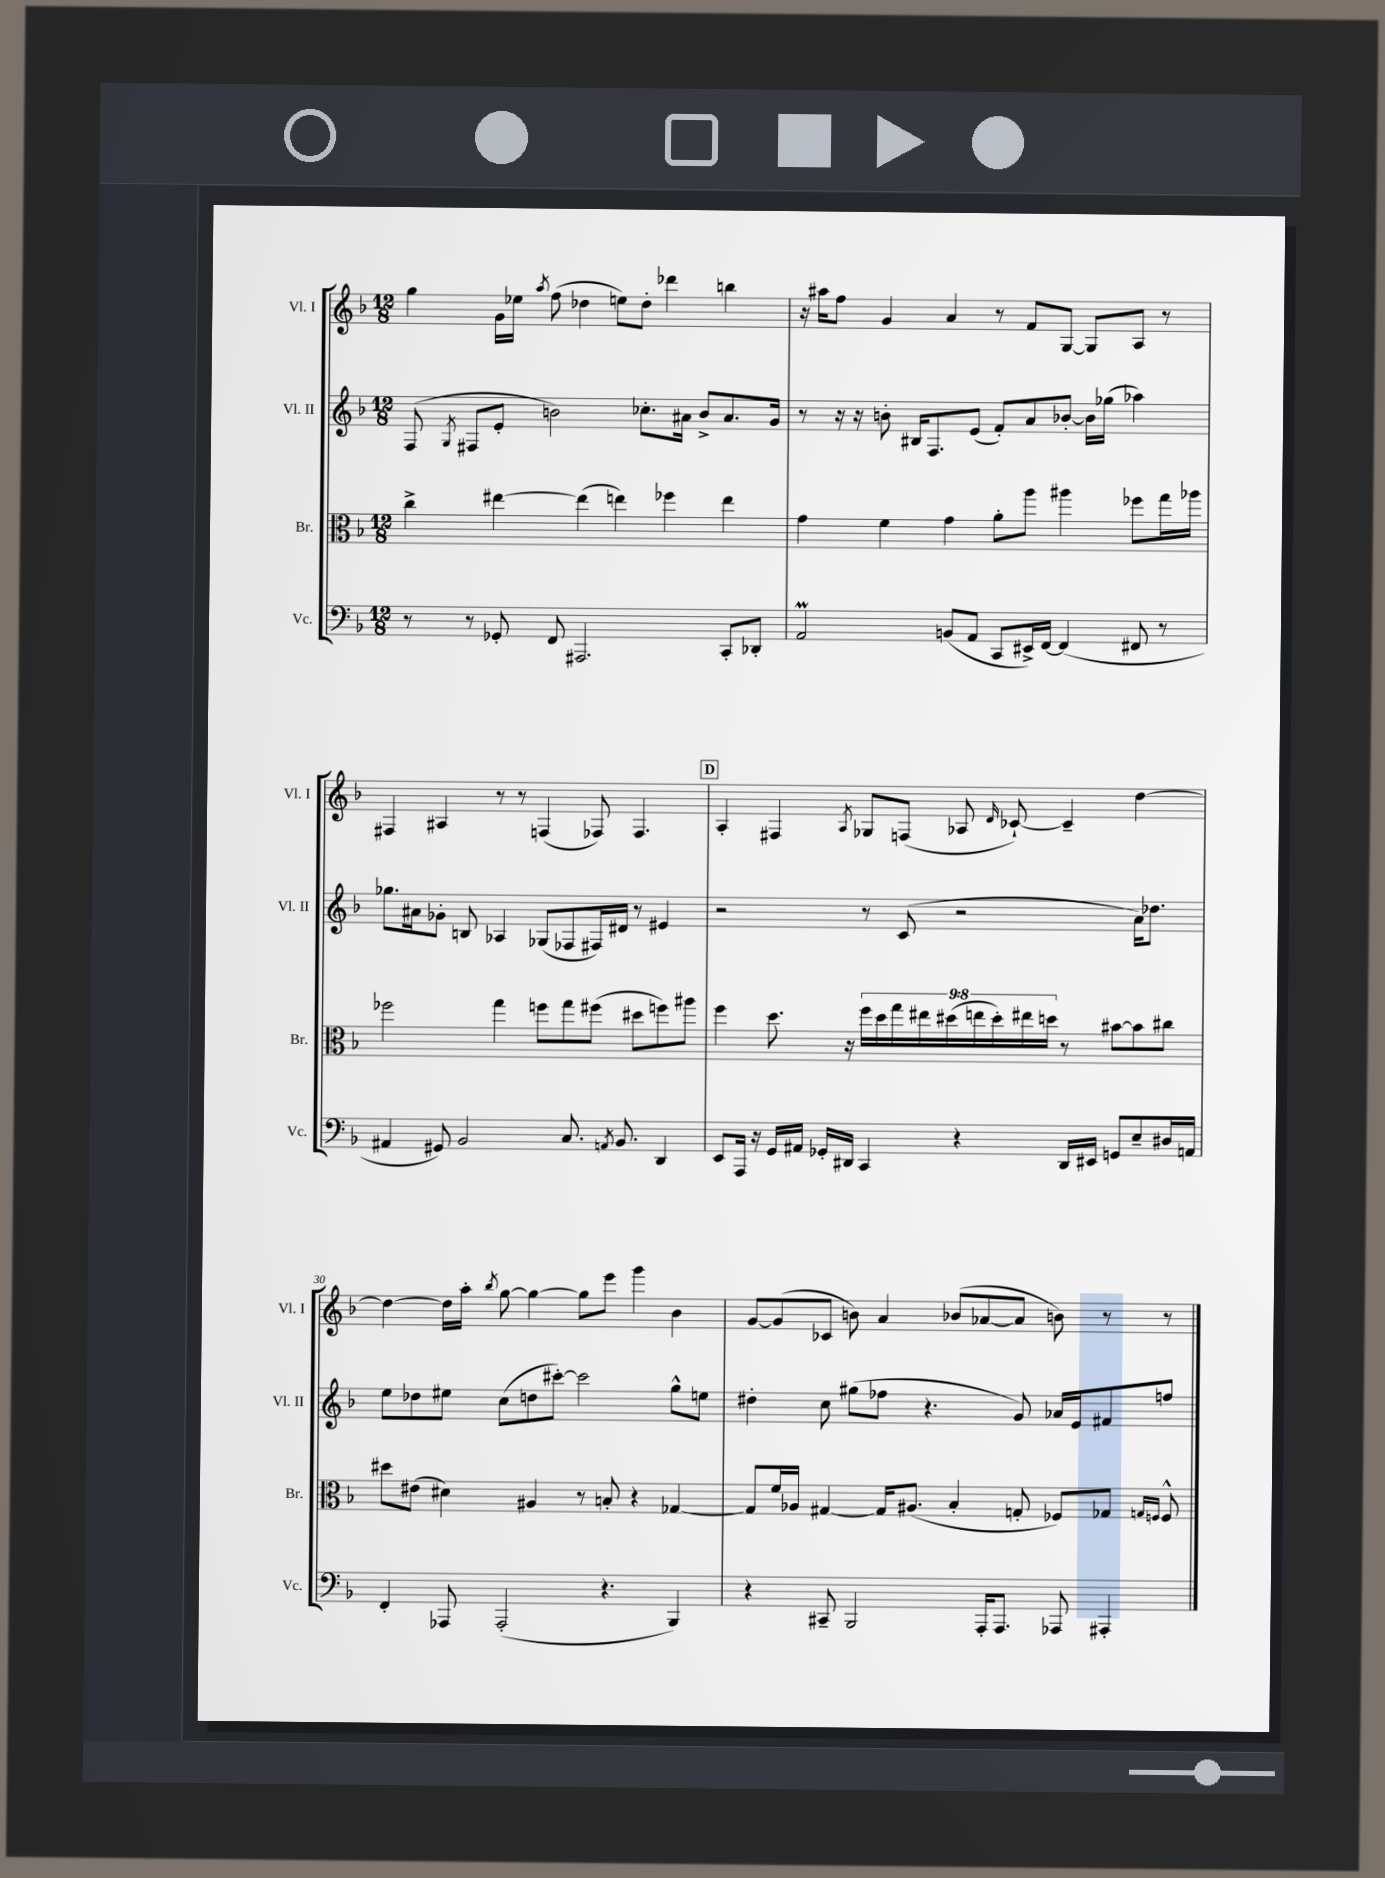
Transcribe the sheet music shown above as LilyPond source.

<<
\new StaffGroup <<
\new Staff = "s0" \with { instrumentName = "Vl. I" shortInstrumentName = "Vl. I" } {
    \clef treble \key f \major \numericTimeSignature \time 12/8
    \autoBeamOff g''4 g'16[ ees''16] \acciaccatura { a''8 } f''8( des''4 e''8[) des''8]-. des'''4 b''4 |
    r16 ais''16[ f''8] g'4 a'4 r8 f'8[ g8]~ g8[ a8] r8 |
    fis4 ais4 r8 r8 f4( fes8) fes4. |
    \mark \markup { \box "D" } a4-. fis4 \acciaccatura { a8 } ges8[ f8]( aes8 \grace { d'16 } ces'8~-!) ces'4-- d''4~ |
    d''4~ d''16[ a''16]-. \acciaccatura { bes''8 } g''8~ g''4~ g''8[ e'''8] g'''4 bes'4 |
    g'8[~ g'8( ces'8] b'8) a'4 bes'8[( aes'8~ aes'8] b'8) r8 r8 \bar "|." |
}
\new Staff = "s1" \with { instrumentName = "Vl. II" shortInstrumentName = "Vl. II" } {
    \clef treble \key f \major \numericTimeSignature \time 12/8
    \autoBeamOff f8( \acciaccatura { g8 } fis8[ e'8]-. b'2) ces''8.[-. ais'16] b'8[-> ais'8. g'16] |
    r8 r16 r16 b'8-. bis16[ f8. e'8]( f'8[-.) a'8 bes'8]~-. bes'16[ ges''16]( aes''4) |
    ges''8.[ ais'16 ges'8]-. b8 aes4 ges8[( fes8 fis16) dis'16] r8 eis'4 |
    \mark \markup { \box "D" } r2 r8 c'8( r2 a'16[) des''8.] |
    e''8[ des''8 eis''8] c''8[( d''8 cis'''8]~-.) cis'''2 g''8[-^ e''8] |
    dis''4-. c''8 gis''8[( fes''8] r4. g'8) aes'16[ e'16 fis'8 f''8] \bar "|." |
}
\new Staff = "s2" \with { instrumentName = "Br." shortInstrumentName = "Br." } {
    \clef alto \key f \major \numericTimeSignature \time 12/8 \override Staff.TupletNumber.text = #tuplet-number::calc-fraction-text
    \autoBeamOff c''4-> eis''4~ eis''4( e''4) fes''4 e''4 |
    g'4 f'4 g'4 a'8[-. a''8] ais''4 fes''8[ g''16 aes''16] |
    fes''2 g''4 f''8[ g''8 fis''8]( dis''8[ f''8) ais''8] |
    \mark \markup { \box "D" } f''4 d''8. r16 \tuplet 9/8 { f''16[ d''16 g''16 eis''16 dis''16( e''16 dis''16-.) eis''16 d''16] } r8 bis'8[~ bis'8 cis''8] |
    dis''8[ eis'8]( dis'4) ais4 r8 b8-. r4 ges4~ |
    ges8[ f'16 aes16] gis4~ gis16[ ais8.]( bes4-. g8-. fes8[) ges8] \grace { g16[ f16] } f8-^ \bar "|." |
}
\new Staff = "s3" \with { instrumentName = "Vc." shortInstrumentName = "Vc." } {
    \clef bass \key f \major \numericTimeSignature \time 12/8
    \autoBeamOff r8 r8 ges,8-. f,8 ais,,2. c,8[-. des,8]-. |
    a,2\prall b,8[( a,8] c,8[ eis,16->) f,16]~ f,4( fis,8 r8 |
    ais,4 gis,8) bes,2 c8. \acciaccatura { a,8 } bes,8. d,4 |
    \mark \markup { \box "D" } e,8[ a,,16] r16 g,16[ ais,16] ges,16[-. dis,16] c,4 r4 dis,16[ eis,16] g,8[ e8-- dis16 a,16] |
    f,4-. aes,,8 aes,,2-.( r4. bes,,4) |
    r4 cis,8-- bes,,2 a,,16[-. a,,8.] aes,,8 ais,,4-. \bar "|." |
}
>>
>>
\layout { \context { \Score currentBarNumber = #26 \override BarNumber.break-visibility = ##(#f #t #t) barNumberVisibility = #(every-nth-bar-number-visible 5) } }
